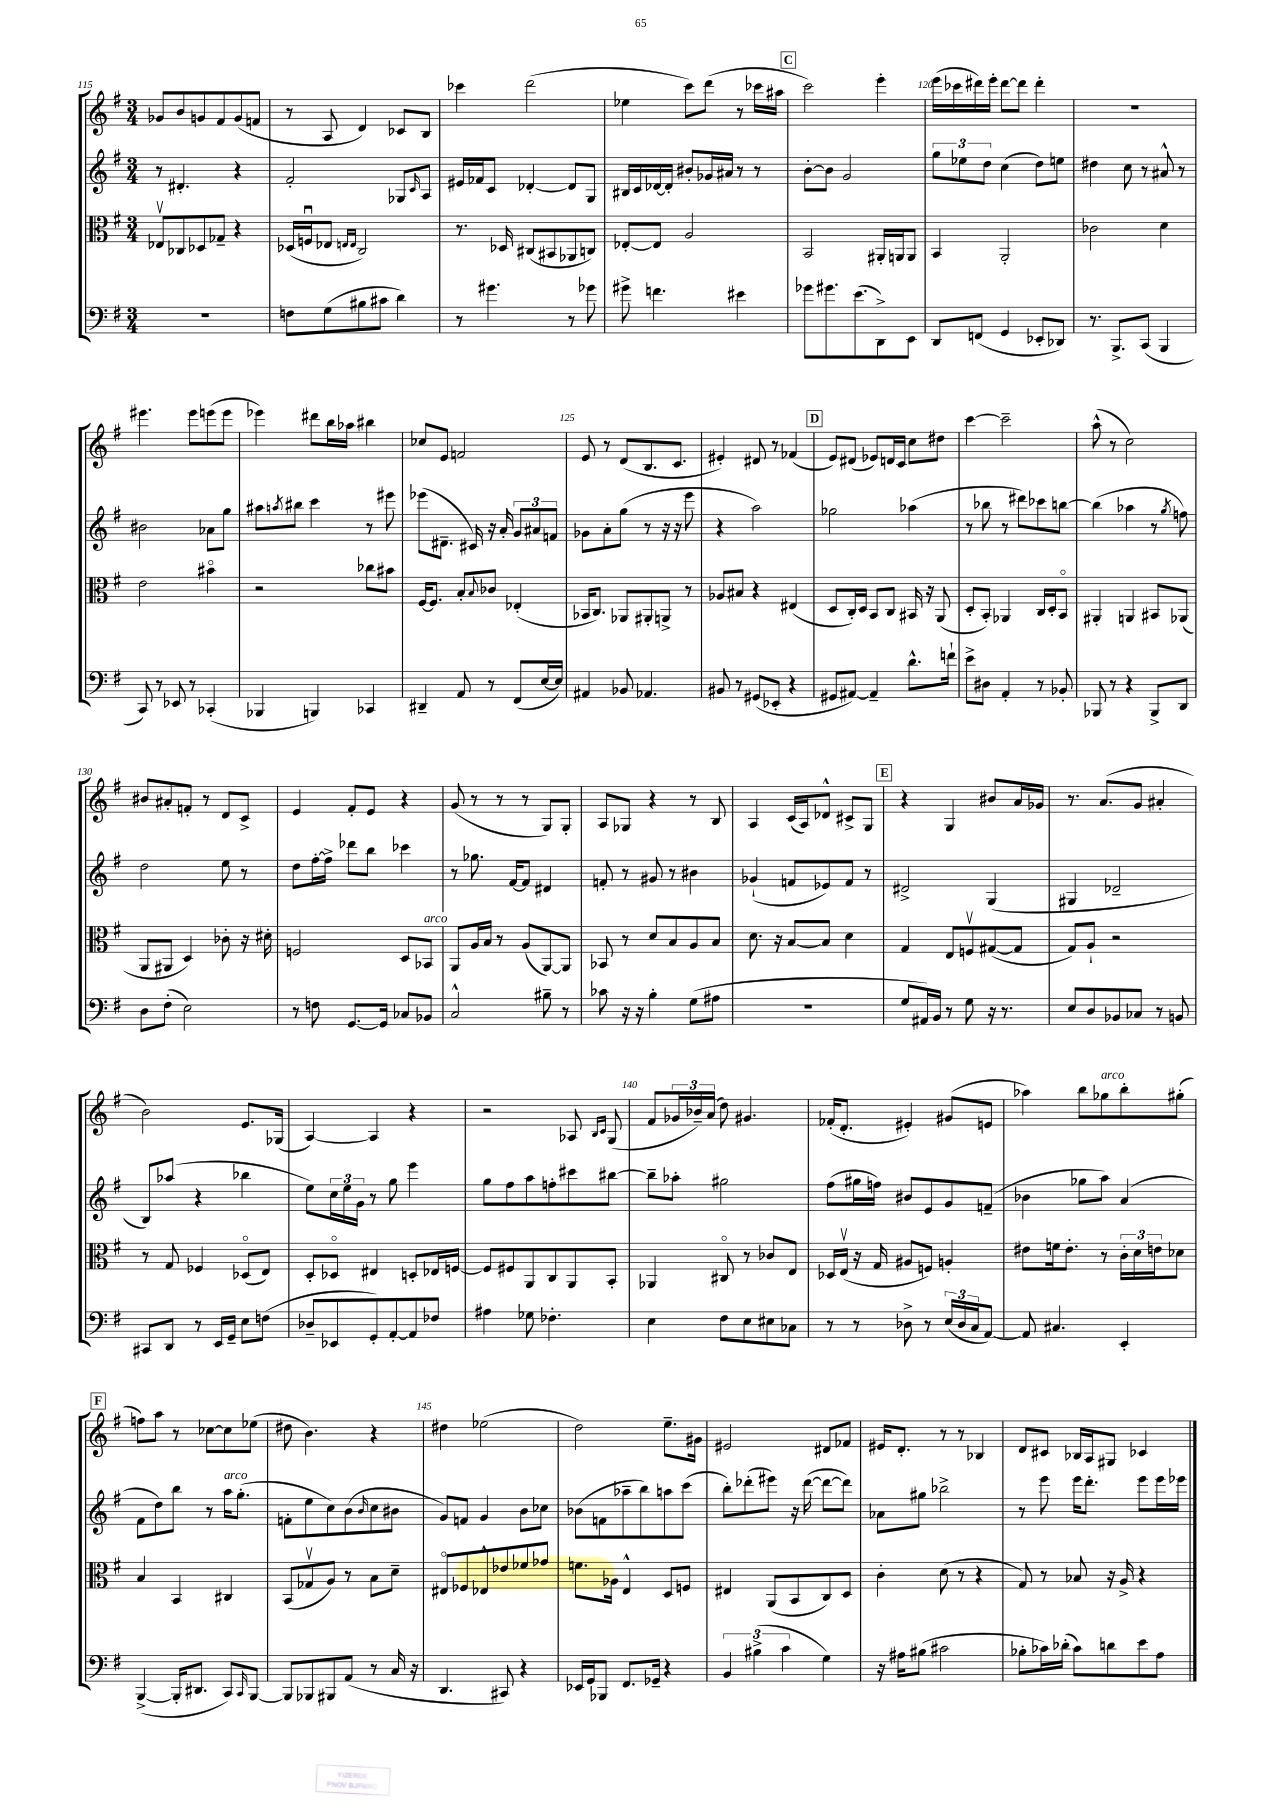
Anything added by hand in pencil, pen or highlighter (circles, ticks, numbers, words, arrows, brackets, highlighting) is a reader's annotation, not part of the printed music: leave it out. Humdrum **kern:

**kern	**kern	**kern	**kern
*part4	*part3	*part2	*part1
*staff4	*staff3	*staff2	*staff1
*clefF4	*clefC3	*clefG2	*clefG2
*k[f#]	*k[f#]	*k[f#]	*k[f#]
*M3/4	*M3/4	*M3/4	*M3/4
=115	=115	=115	=115
2.r	8E-Xv/L	8r	8g-X/L
.	8C-X/	4.d#X'/	8b/
.	8D-X/	.	8gn/
.	8G-X~/J	.	8f#/
.	4r	4r	(8g/
.	.	.	8fn/J
=116	=116	=116	=116
8Fn\L	(16D-X/LL	2f#'/	8r
.	16Fnu/J	.	.
(8G\	8E-X/J	.	8A/
.	16qqEn/LL	.	.
.	16qqE/JJ	.	.
8B#X\	2C/)	.	4d/)
8c#X\J	.	.	.
4d\)	.	8G-X/L	8c-X/L
.	.	16qqc/	.
.	.	8A/J	8B/J
=117	=117	=117	=117
8r	8.r	16e#X/LL	4ccc-X\
.	.	16f-X/J	.
4.g#X\	.	8c/J	.
.	16D-X/	.	.
.	(8C#X/L	[4d-X'/	(2ddd\
.	8BB#X/	.	.
8r	8AA-X/	8d-/L]	.
8g-X\	8Cn/J)	8G/J	.
=118	=118	=118	=118
8g#X^\	[8E-X'/L	16B#X/LL	4ee-X\
.	.	16c/	.
4.fn\	8E-/J]	[16d-X/	.
.	.	16d-'/JJ]	.
.	2A/	8b#X'/L	8ccc\L)
.	.	16g-X/L	(8ddd\J
.	.	16a#X/JJ	.
4e#X\	.	8r	8r
.	.	8r	16ccc-X\LL
.	.	.	16aa#X\JJ
!!LO:REH:place=s1:t=C
=119	=119	=119	=119
8g-X\L	2BB/	[8b'\L	2ccc\)
8.g#X\	.	8b\J]	.
.	.	2g/	.
(8.e\	.	.	.
8DD^\)	16AA#X'/LL	.	4eee'\
.	16AAn/J	.	.
8EE\J	8AA/J	.	.
=120	=120	=120	=120
8DD/L	4BB/	12gg\L	(16eee\LL
.	.	.	16ccc-X\
.	.	12ee-X\	.
(8FFn/J	.	.	16ddd#X\)
.	.	12dd\J	.
.	.	.	16eee'\JJ
4GG/	2AA'/	(4cc\	[8ddd#\L
.	.	.	8ddd#\J]
8EE-X'/L	.	8dd\L)	4ddd#'\
8DD-X/J)	.	8een\J	.
=121	=121	=121	=121
8.r	2c-X\	4dd#X\	2.r
8.BBB^/L	.	.	.
.	.	8cc\	.
(8CC/J	.	8r	.
4BBB/	4d\	8a#X^^/	.
.	.	8r	.
!!LO:LB:g=z
=122	=122	=122	=122
8CC/)	2e\	2b#X\	4.eee#X\
8r	.	.	.
8EE-X/	.	.	.
8r	.	.	8eee#\L
(4CC-X'/	4b#X\	8a-X\L	(8eeen\
.	.	8gg\J	8eee\J
=123	=123	=123	=123
4BBB-X/	2r	8aa#X\L	4eee-X\)
.	.	8qaan/	.
.	.	8bb#X\J	.
4BBBn/)	.	4ccc\	8ddd#X\L
.	.	.	16bb\L
.	.	.	16aa-X\JJ
4CC-X/	8cc-X\L	8r	4bb#X\
.	8b#X\J	8eee#X\	.
=124	=124	=124	=124
4DD#X~/	[16F#/KL	(8eee-X\L	8cc-X/L
.	8.F#/J]	.	.
.	.	8.d#X~\J	8e/J
8AA/	8B'/L	.	2fn/
.	.	16c#X/)	.
.	8qqB/	.	.
8r	8c-X/J	16r	.
.	.	16a'/	.
(8FF#/L	(4E-X'/	12g/L	.
.	.	12a#X/	.
[16E/L	.	.	.
.	.	12fn/J	.
16E/JJ])	.	.	.
=125	=125	=125	=125
4AA#X/	16BB-X/KL	8g-X\L	8e/
.	8.C/J)	.	.
.	.	8a'\	8r
8BB-X/	8AA-X/L	(8gg\J	(8d/L
4.AA-X/	8AA#X'/	8r	8.B/
.	8AAn^/J	16r	.
.	.	16r	8.c/J
.	8r	8eee\	.
=126	=126	=126	=126
8BB#X/	8A-X/L	4r	4e#X'/)
8r	8B#X/J	.	.
(8GG#X/L	4r	2aa\)	8d#X/
8EE-X'/J	.	.	8r
4r	(4E#X/	.	(4f-X/
!!LO:REH:place=s1:t=D
=127	=127	=127	=127
8GG#X/L	8D/L	2gg-X\	8e/L)
[8AA#X/J)	16C'/L)	.	(8d#X/J
.	16D/JJ	.	.
4AA#~/]	8BB/L	.	8e-X/L)
.	8C/J	.	16dn/L
.	.	.	16c/JJ
8.d^^\L	16BB#X/	(4aa-X\	8cc\L
.	16r	.	.
.	(8AA/	.	8dd#X\J
16fn`\Jk	.	.	.
=128	=128	=128	=128
8e^\L	8D'/L	8r	[4ccc\
8D#X\J	8BB'/J)	8bb-X\	.
4AA'/	4AA-X/	8r	2ccc~\]
.	.	8ddd#X\L)	.
8r	16C/LL	8ccc-X\	.
.	16D'/J	.	.
8BB-X'/	8BB/J	[8bbn\J	.
=129	=129	=129	=129
8BBB-X/	4AA#X'/	(4bb\]	(8aa^^\
8r	.	.	8r
4r	4AAn/	4aa-X\	2cc\)
8BBB-^/L	8BB#X/L	8r	.
.	.	8qgg/	.
8DD/J	(8AA-X/J	8ffn\)	.
!!LO:LB:g=z
=130	=130	=130	=130
8D\L	8AA/L	2dd\	8b#X/L
(8F#'\J	8AA#X/J	.	8a#X'/
2E\)	4D/)	.	8fn'/J
.	.	.	8r
.	8c-X'\	8ee\	8d/L
.	16r	8r	8c^/J
.	16d#X'\	.	.
=131	=131	=131	=131
8r	2Fn/	8dd\L	4e/
8Fn\	.	[16ff#'\L	.
.	.	16ff#^\JJ]	.
[8.GG/L	.	8ddd-X\L	8f#'/L
.	.	8bb\J	8e/J
16GG/Jk]	.	.	.
8C-X/L	8D/L	4ccc-X\	4r
!	!LO:TX:a:i:t=arco	!	!
8BB-X/J	8BB-X/J	.	.
=132	=132	=132	=132
2C^^/	8AA/L	8r	(8g/
.	16A/L	8.gg-X\	8r
.	16B/JJ	.	.
.	8r	.	8r
.	.	[16f#/KL	.
.	(8A/L	8f#/J]	8r
8B#X~\	[8AA/)	4d#X/	8G/L)
8r	8AA/J]	.	8G'/J
=133	=133	=133	=133
8c-X\	8BB-X/	8fn'/	8A/L
16r	8r	8r	8G-X/J
16r	.	.	.
4B'\	8d/L	8g#X/	4r
.	8B/	8r	.
(8G\L	8A/	4b#X\	8r
8A#X\J	8B/J	.	8B/
=134	=134	=134	=134
2.r	8.d\	(4g-X`/	4A/
.	16r	.	.
.	[8B/L	8fn/L	(16c/LL
.	.	.	16A/J)
.	8B/J]	8e-X/)	8d-X^^/J
.	4d\	8f/J	8c#X^/L
.	.	8r	8G/J
!!LO:REH:place=s1:t=E
=135	=135	=135	=135
8G/L	4G/	2d#X^/	4r
16AA#X/L)	.	.	.
16BB/JJ	.	.	.
8r	8E/L	.	4G/
8G\	8Fnv/	.	.
16r	([8G#X/	(4G/	8b#X/L
8.r	.	.	.
.	8G#/J]	.	16a/L
.	.	.	16g-X/JJ
=136	=136	=136	=136
8E/L	8G/L)	4G#X/	8.r
8D/	8A`/J	.	.
.	.	.	(8.a/L
8BB-X/	2r	2d-X~/	.
8C-X/J	.	.	8g/J
8r	.	.	4a#X'/
8BBn/	.	.	.
!!LO:LB:g=z
=137	=137	=137	=137
8CC#X/L	8r	8B/L)	2b\)
8DD/J	8G/	(8aa-X/J	.
8r	4F-X/	4r	.
16EE/LL	.	.	.
16GG~/JJ	.	.	.
8E\L	(8D-X/L	4bb-X\	8.e/L
(8Fn\J	8E/J)	.	.
.	.	.	(16G-X/Jk
=138	=138	=138	=138
8D-X~/L	8D'/L	8ee\L)	[4A/)
8EE-X/	8D-X/J	24cc\L	.
.	.	24ee\	.
.	.	24g\JJ	.
8GG'/)	4E#X/	8r	4A/]
[8AA'/	.	8gg\	.
8AA/]	8Dn'/L	4eee\	4r
8F-X/J	16E-X/L	.	.
.	[16Fn/JJ	.	.
=139	=139	=139	=139
4A#X\	8F/L]	8gg\L	2r
.	8F#X/	8ff#\	.
8G-X\	8AA/	8aa\	.
4.F-X'\	8C/	8ffn'\	.
.	8AA/	8ccc#X\	8A-X/
.	.	.	16qqB/LL
.	.	.	16qqc/JJ
.	8BB'/J	[8bb#X\J	(8G/
=140	=140	=140	=140
4E\	4AA-X/	8bb#~\L]	8f#/L
.	.	8aa-X'\J	24g-X/L
.	.	.	24b-X~/)
.	.	.	(24a/JJ
8F#\L	8C#X/	2gg#X\	8dd\)
8E\	8r	.	4.g#X/
8E#X\	8c-X/L	.	.
8C-X\J	8E/J	.	.
=141	=141	=141	=141
8r	16D-X/LL	(8ff#\L	(16f-X'/KL
.	(16Ev/JJ	.	8.d'/J
8r	16r	16gg#X\L	.
.	16G/	16ffn\JJ)	.
8D-X^\	8A#X/L	8b#X/L	4e#X'/)
8r	8Fn/J)	8e/	.
(24E/LL	4An'/	8g/	(8g#X/L
24D-/	.	.	.
24C/J	.	.	.
[8AA/J)	.	(8fn~/J	8en/J
=142	=142	=142	=142
8AA/]	8e#X\L	4b-X\	4aa-X\)
4.C#X/	16fn\k	.	.
.	8.e#'\J	.	.
.	.	8gg-X\L	8bb\L
!	!	!	!LO:TX:a:i:t=arco
.	8r	8aa\J)	8gg-X\
4EE'/	24c'\LL	(4a/	8bb'\
.	24d\	.	.
.	24en\J	.	.
.	8d-X\J	.	(8gg#X'\J
!!LO:LB:g=z
!!LO:REH:place=s1:t=F
=143	=143	=143	=143
([4BBB^/	4B/	8f#\L	8ffn\L)
.	.	8dd\)	8aa\J
16BBB'/KL]	4BB/	8bb\J	8r
8.DD#X/J	.	.	.
.	.	8r	[8cc-X\L
!	!	!LO:TX:a:i:t=arco	!
8CC/L)	4C#X/	16aa\KL	8cc-\]
.	.	(8.gg'\J	.
16qqCC/	.	.	.
[8BBB/J	.	.	(8ee-X\J
=144	=144	=144	=144
8BBB/L]	(8BB/L	8fn'\L	8dd#X\
8BBB-X/	8G-Xv/	8ee\	4.b\)
8BBB#X/	8A/J)	8cc\)	.
(8AA/J	8r	(8b\	.
.	.	16qqb/	.
8r	8B\L	8cc\	4r
16C/	8d~\J	8b#X\J	.
16r	.	.	.
=145	=145	=145	=145
4.DD/	8E#X/L	8g/L)	4dd#X\
.	8F-X/	8fn/J	.
.	8E-X^^/	4g/	(2ee-X\
8CC#X/)	8e-X/	.	.
4r	8f-X/	8b\L	.
.	8g-X/J	8cc-X\J	.
=146	=146	=146	=146
16EE-X/LL	8.fn\L	(8b-X\L	2dd\)
16GG/J	.	.	.
8BBB-X/J	.	8fn\	.
.	16A-X\Jk	.	.
8.FF#/L	4E^^/	8aa-X~\	.
.	.	8bb\)	.
16GG-X~/Jk	.	.	.
4r	8D/L	8aan\	8.ee~\L
.	8Fn/J	(8ccc\J	.
.	.	.	16g#X\Jk
=147	=147	=147	=147
6BB/	4E#X/	8bb'\L)	2e#X/
.	.	(8ddd-X'\	.
(6B#X^\	.	.	.
.	(8AA/L	8eee#X\J)	.
6c\	.	.	.
.	8BB/	16r	.
.	.	([16ddd-\	.
4G\)	8C/)	8ddd-\L_	8d#X/L
.	8D/J	8ddd-\J])	8f-X/J
=148	=148	=148	=148
16r	4c'\	8a-X\L	16e#X/KL
16A#X\KL	.	.	8.d'/J
(8B#X\J	.	8gg#X\J	.
2c#X\	(8d\	2bb-X^\	8r
.	8r	.	8r
.	4r	.	4B-X/
=149	=149	=149	=149
8B-X'\L	8G/)	8r	8d/L
16c-X\L)	8r	8eee\	8c#X/J
(16d-X'\JJ	.	.	.
8c-\L)	8B-X/	16eee\KL	16B-X/LL
.	.	8.ddd'\J	16A/J
8dn\	16r	.	8G#X/J
.	16A^/	.	.
8e\	4r	8eee\L	4c-X/
8A\J	.	16eee\L	.
.	.	16eee-X\JJ	.
==	==	==	==
*-	*-	*-	*-
